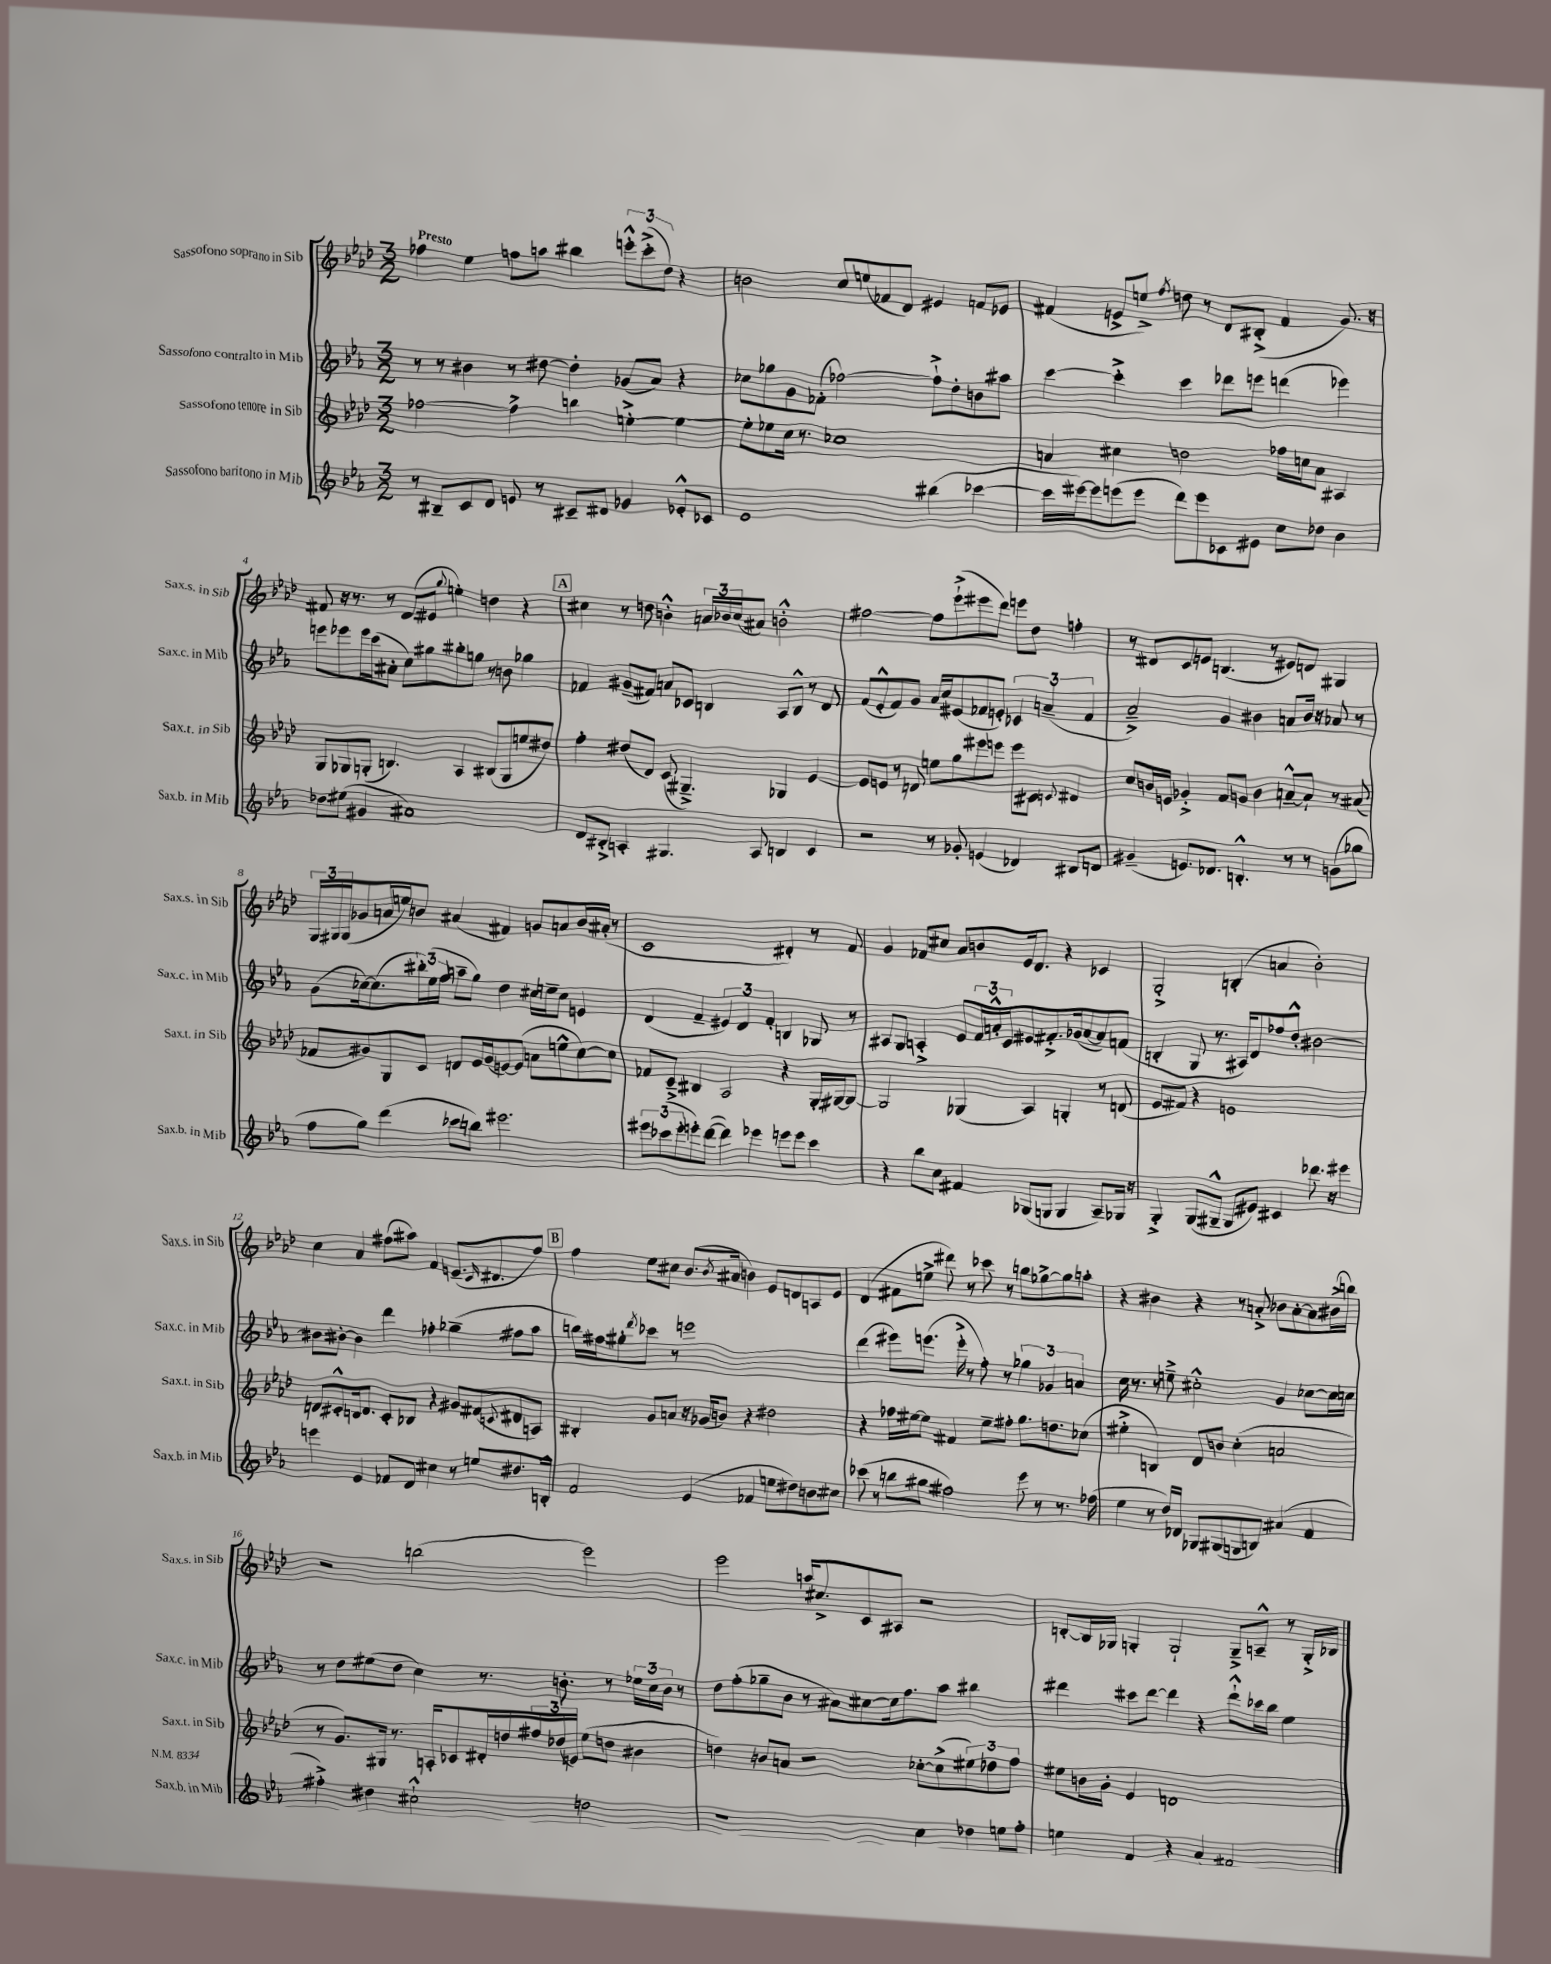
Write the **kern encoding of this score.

**kern	**kern	**kern	**kern
*staff4	*staff3	*staff2	*staff1
*clefG2	*clefG2	*clefG2	*clefG2
*k[b-e-a-]	*k[b-e-a-d-]	*k[b-e-a-]	*k[b-e-a-d-]
*M3/2	*M3/2	*M3/2	*M3/2
8r	[2ff-	8r	4ff-
8B#~	.	8r	.
8c	.	4b#	4ee-
8d	.	.	.
8e	4ff-^]	8r	8ff
8r	.	[8dd#	8aa
8c#~	4bb	4dd#']	4bb#
8d#	.	.	.
4g-	[4ee'^	(8g-	12eee'^^
.	.	.	(12ccc'^
.	.	8a-)	.
.	.	.	12dd-)
8e-'^^	4ee_	4r	4r
8c-	.	.	.
=	=	=	=
1e-	8ee']	8cc-	2b
.	8ee-	8gg-	.
.	16cc	8g	.
.	8.r	.	.
.	.	(8f-'	.
.	1cc-	[2ff-)	8cc
.	.	.	(8ee
.	.	.	8f-
.	.	.	8d-)
(4bb#	.	8ff-`^]	4e#
.	.	8dd'	.
[4ccc-	.	8b	8f
.	.	8aa#	8e-
=	=	=	=
16ccc-]	4a	[4ccc	(4f#
[16eee#)	.	.	.
8eee#]	.	.	.
(8eee	4cc#	4ccc'^]	8e^
8eee	.	.	8ee^)
.	.	.	8qff
8ddd)	2dd	4ccc	8dd
8eee	.	.	8r
8c-	.	8ddd-	8d-
8e#	.	8eee	(8B#'^
8cc	16ff-	(4ddd	4f#
.	16cc	.	.
8dd-	8a	.	.
4b-	4A#	4eee-)	8.g)
.	.	.	16r
=	=	=	=
8dd-	8G	8eee	8f#
(8ee#	8G-	8eee-	16r
.	.	.	8.r
4g#	(8G'	16eee-	.
.	.	(16ccc	.
.	4.B)	8a#'	8r
1a#)	.	8cc)	(8d-
.	.	8gg#	8e#
.	.	.	8qqgg
.	4A-	8bb#'	4ee')
.	.	8gg	.
.	(8B#	8r	4dd
.	8G	8b	.
.	8ee	4gg-	4r
.	8dd#)	.	.
=	=	=	=
8d	4ff'	4f-	4cc#
8B#'^	.	.	.
4A'	(8dd#	(8g#~	8r
.	8d-)	8f#)	8dd
4.G#	(8c	8a	4b'^^
.	4.G#~^)	8c-	.
.	.	4B	24a
.	.	.	24b-
.	.	.	(24cc#
8A	.	.	8a#)
4B	4G-	8A-	2b'^^
.	.	8B^^	.
4c	[4e-	8r	.
.	.	8d	.
=	=	=	=
2r	8e-]	(8f	[2ff#
.	8e	8e-'^^	.
.	8r	8f)	.
.	8d	8g	.
8r	8ee	16a-	8ff#]
.	.	16cc	.
8g-'	8gg	(8e#	(8eee-`^
(4e	8eee#	8f-	8eee#
.	8eee	8e')	8ddd-)
4d-)	8eee	6c-	8eee
.	8c#	.	8dd-
.	.	(6a~	.
.	8qqc	.	.
8B#	4d#	.	4ff'
.	.	6f-	.
8d	.	.	.
=	=	=	=
(4g#~	8cc	2a-~^)	8r
.	16b	.	8d#
.	16e	.	.
8.e)	4g-'^	.	8c
.	.	.	8e
8.d-	.	.	.
.	8f	4g	(4.B
4.B'^^	8g	.	.
.	4b	4b#	.
.	.	.	8r
8r	[8a~^^	8a	8e#)
8r	8a`]	16b#	8d
.	.	16r	.
(8g	8r	8a-	4G#
8gg-	(8a#	8r	.
=	=	=	=
8ff	8f-	(8g	24G
.	.	.	24G#
.	.	.	(24G#
8gg)	8g#)	[16cc-)	8g-
.	.	(8.cc-]	.
(4ddd	8G	.	16a
.	.	.	16ee)
.	8c	24bb#')	8b
.	.	(24ee-	.
.	.	24ff	.
8ccc-	8d	8aa~	(4a#
8bb)	16e-	8gg)	.
.	(16g#	.	.
2.eee#	[8e)	4dd	4f#)
.	(8e]	.	.
.	8a	16cc#	8g
.	.	16ee~	.
.	8ee^^	8cc#	8a
.	[8cc)	4e	16b
.	.	.	(16a#'
.	8cc]	.	8r
=	=	=	=
12eee#	8f-	(4d	1c
(12ccc-	.	.	.
.	8c~^	.	.
12eee#'	.	.	.
8eee')	4B#	4f~	.
([8ddd	.	.	.
4ddd])	2A-	6e#)	.
.	.	6d	.
4eee-	.	.	.
.	.	6f'	.
8eee	4r	4B	4d#')
8eee	.	.	.
4ccc-	16G'	8G-	8r
.	[16G#	.	.
.	8G#_	8r	8f
=	=	=	=
4r	2G#]	8A#	4g
.	.	8G	.
8bb-	.	4A'^	8f-
8cc	.	.	8cc#
4f#	(4G-	8e-	8a-
.	.	24f	8b
.	.	24a'^^	.
.	.	24c	.
(8G-	4A-)	8e#	16e-
.	.	.	8.d-
8G	.	8.f#'^	.
4G	4G'	.	4r
.	.	(16g-	.
.	.	[8a	.
8A-~)	8r	8a])	4c-
16G-	(8d	(8f	.
16r	.	.	.
=	=	=	=
4G'^	8e-	4B'	2G'^
.	8f#)	.	.
(8G	4r	8G	.
8G#~^^	.	8.r	.
8G#	1e	.	(4B'
.	.	16A#)	.
8e#)	.	8d	.
4c#	.	8ff-	4a
.	.	8dd'^^	.
8.ddd-	.	[2b#	2b-')
16r	.	.	.
4eee#	.	.	.
=	=	=	=
4eee	8d	8b#]	4cc
.	8c#'^^	[8b#'	.
4e-	16B	4b#]	4a-
.	8.d	.	.
8f-	8c#'	4ddd	(8ff#
8d	8B-	.	8aa#)
4cc#	4r	4ff-'	4f
8r	8g#	(4gg-~	(8.e~
8ee	(8f#	.	.
.	.	.	16qqc
.	.	.	8.d#
.	8qqc	.	.
8.dd#	8d#	8ff#	.
.	8A)	8aa-	8ff#)
16B'^^	.	.	.
=	=	=	=
2f	4B#'	16bb)	4ff
.	.	16ff#	.
.	.	8gg#'	.
.	.	8qddd	.
.	8g	8ccc-	8ee-
.	8a	8r	8cc#
(4e-	16r	1eee	(8.b-
.	(16g-	.	.
.	8b)	.	.
.	.	.	8qb-
.	.	.	16a#
4f-	4r	.	4b)
8ee	2dd#	.	8e-
8dd#)	.	.	8d
8b	.	.	8A
8cc#	.	.	8e-
=	=	=	=
(8ccc-	4r	(4ddd	(4d-
8r	.	.	.
8bb	16ff-	8eee#)	8f#
.	[16ee#	.	.
8gg#	8ee#]	(8.eee	8ee^
2ff#)	4f#	.	8ddd#)
.	.	16eee'^	.
.	.	8r	8r
.	8ee#~	8ff')	8ccc-
.	8ff#'	8r	8r
8eee-	8.gg	6gg-	8bb
8r	.	.	[8gg-^
.	.	6g-	.
.	8.dd	.	.
8.r	.	.	8gg-]
.	.	6a	.
.	(8cc-	.	8aa'
(16ff-	.	.	.
=	=	=	=
4ee-	4ee#'^	16cc	4r
.	.	8.r	.
8r	4B)	8r	4b#
16dd)	.	8ee~^	.
16d-	.	.	.
8G-	8d-	2cc#'^^	4r
(8G#	8b	.	.
8G	(4cc'	.	8r
8B)	.	.	8a'^
(4a#	2a	4g	8b-
.	.	.	[8a'
4f	.	[8cc-	8a]
.	.	16cc-]	(16b#^
.	.	16cc	16bb)
=	=	=	=
4ff#'^)	8r	8r	2r
.	8.g)	8dd	.
4dd#	.	(8ee#	.
.	16G#	.	.
.	8.r	8dd	.
2cc#`^^	.	4cc)	(2bb
.	16A'	.	.
.	8c-	.	.
.	16d#'	8.r	.
.	16dd	.	.
.	24ff#	.	.
.	(24dd-	.	.
.	.	8.b'	.
.	24e)	.	.
2dd	(8ee-	.	2eee-)
.	8dd	8r	.
.	4b#	24ee-	.
.	.	24cc	.
.	.	24b	.
.	.	8r	.
=	=	=	=
1r	4dd)	8dd	2eee-
.	.	(8ff'	.
.	8b	8gg-~	.
.	8a	8b-	.
.	2r	8r	16aa
.	.	.	8.cc#^
.	.	8a#)	.
.	.	[8cc#	8c
.	.	16cc#]	8A#
.	.	8.ff	.
4cc	[8cc-'	.	2r
.	(8cc-^]	8aa-	.
8dd-	12ee#)	4bb#	.
.	12dd-	.	.
16ee	.	.	.
.	12ff	.	.
16ff'	.	.	.
=	=	=	=
4ee	8ee#	4ddd#	[8B'
.	16b	.	16B]
.	16g'	.	16G-
4f	4e-	8ccc#	4G'
.	.	[8ddd#	.
4r	1d	4ddd#]	2G`
(4a-	.	4r	.
2f#)	.	8ddd#`^^	8G~^
.	.	16ccc-	8A~^^
.	.	16bb-	.
.	.	4ee-	8r
.	.	.	16G'^
.	.	.	16B-
==	==	==	==
*-	*-	*-	*-
